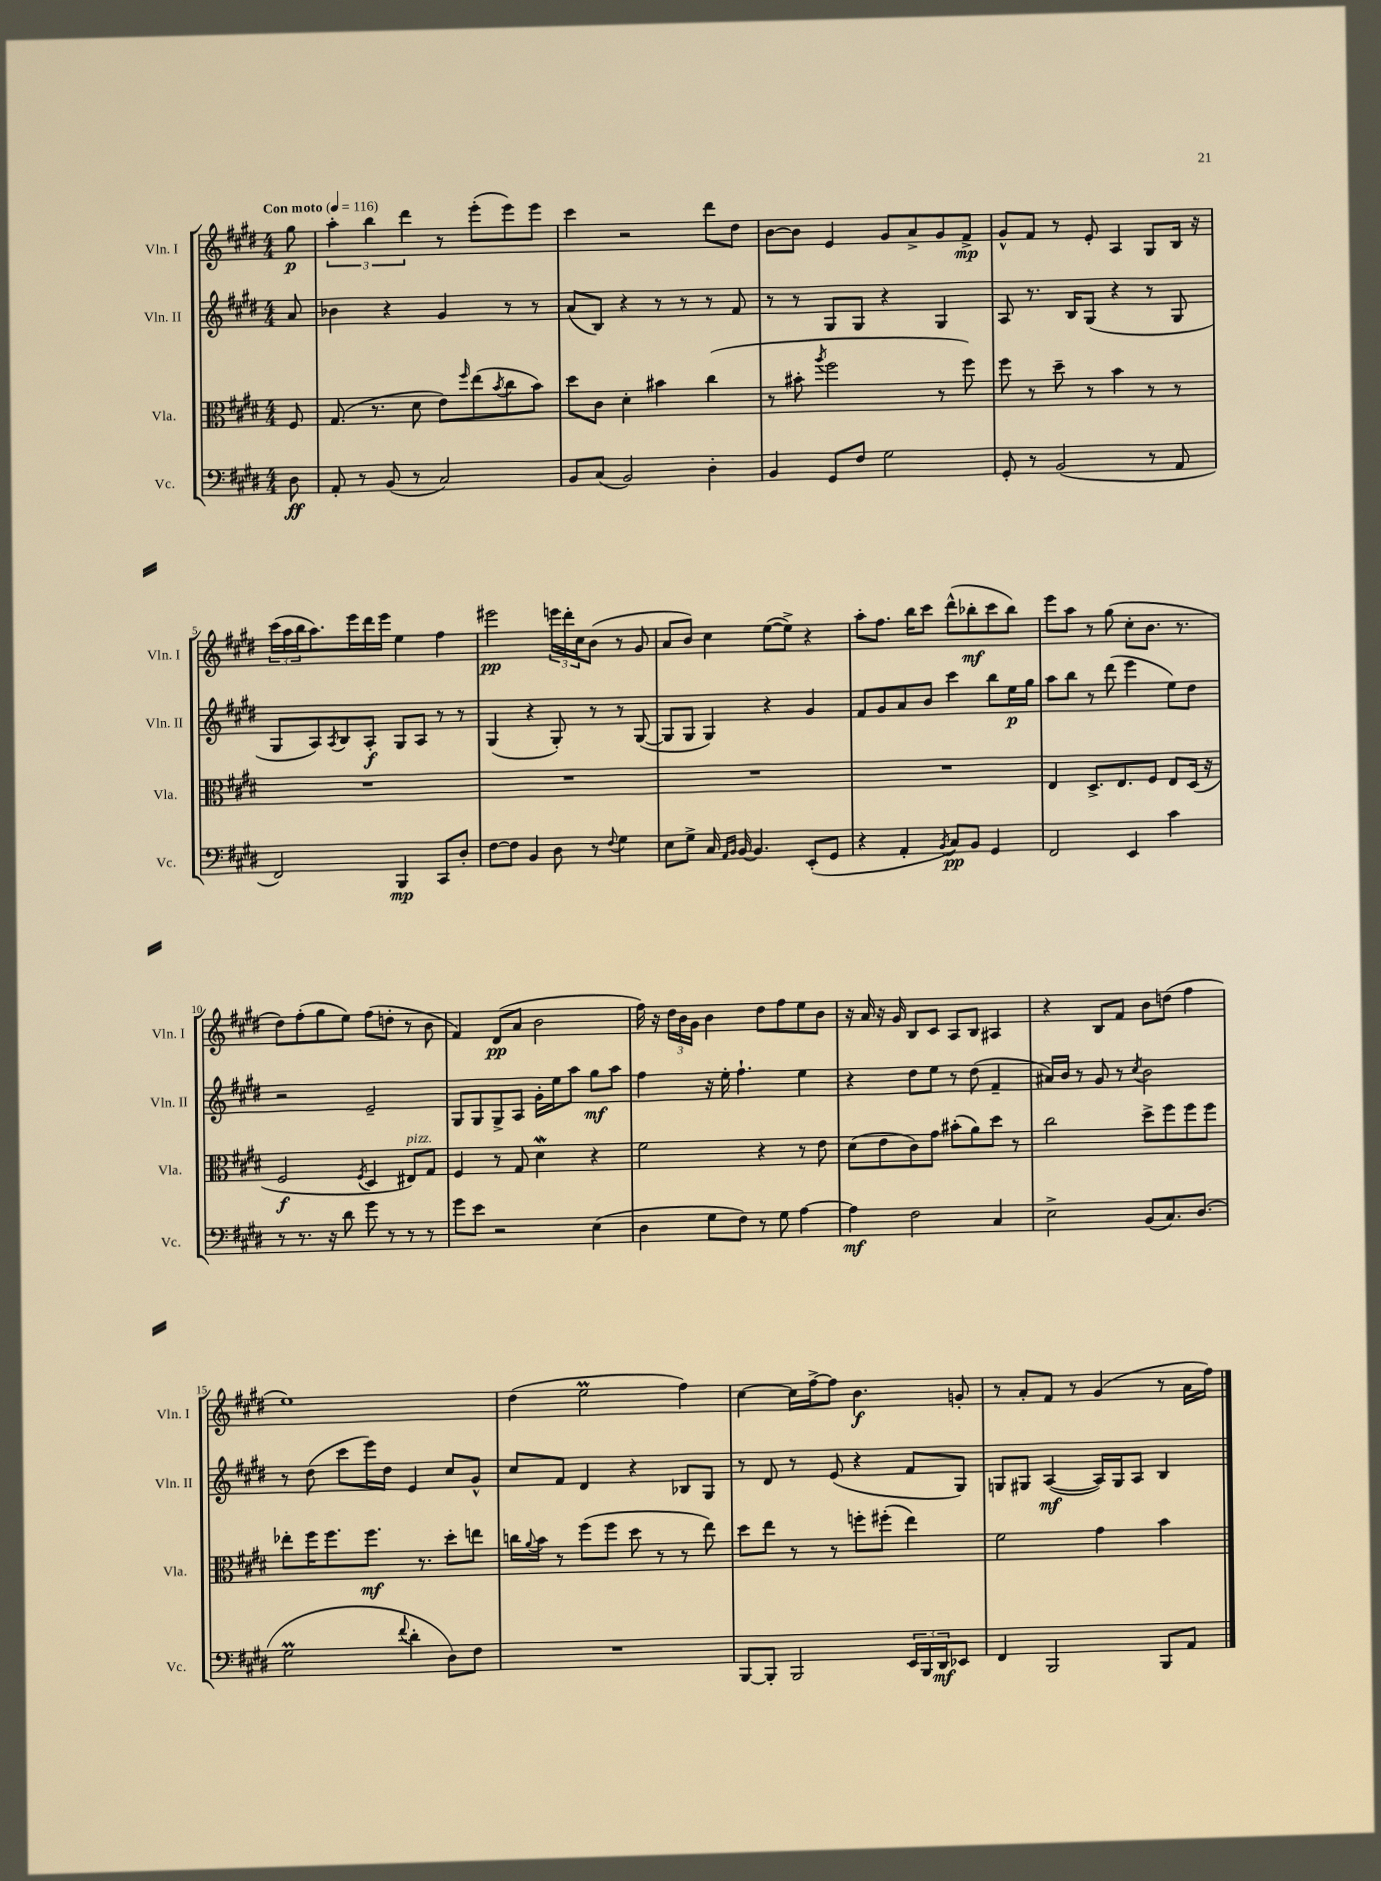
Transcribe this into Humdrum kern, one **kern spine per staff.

**kern	**dynam	**kern	**dynam	**kern	**dynam	**kern	**dynam
*part4	*part4	*part3	*part3	*part2	*part2	*part1	*part1
*staff4	*staff4	*staff3	*staff3	*staff2	*staff2	*staff1	*staff1
*I"Vc.	*	*I"Vla.	*	*I"Vln. II	*	*I"Vln. I	*
*I'Vc.	*	*I'Vla.	*	*I'Vln. II	*	*I'Vln. I	*
*clefF4	*	*clefC3	*	*clefG2	*	*clefG2	*
*k[f#c#g#d#]	*	*k[f#c#g#d#]	*	*k[f#c#g#d#]	*	*k[f#c#g#d#]	*
*M4/4	*	*M4/4	*	*M4/4	*	*M4/4	*
*MM116	*	*MM116	*	*MM116	*	*MM116	*
=	=	=	=	=	=	=	=
!	!	!	!	!	!	!LO:TX:a:B:t=Con moto	!
8D#\	ff	8F#/	.	8a/	.	8gg#\	p
=1	=1	=1	=1	=1	=1	=1	=1
8AA'/	.	(8.G#/	.	4b-X\	.	6aa'\	.
8r	.	.	.	.	.	.	.
.	.	.	.	.	.	6bb\	.
.	.	8.r	.	.	.	.	.
(8BB/	.	.	.	4r	.	.	.
.	.	.	.	.	.	6ddd#\	.
8r	.	8d#\	.	.	.	.	.
2C#/)	.	8e\L)	.	4g#/	.	8r	.
.	.	16qqff#/	.	.	.	.	.
.	.	(8ee\	.	.	.	(8eee'\L	.
.	.	8qb/	.	.	.	.	.
.	.	8cc#\	.	8r	.	8eee\)	.
.	.	8b\J)	.	8r	.	8eee\J	.
=2	=2	=2	=2	=2	=2	=2	=2
8BB/L	.	8dd#\L	.	(8a/L	.	4ccc#\	.
(8C#/J	.	8c#\J	.	8B/J)	.	.	.
2BB/)	.	4d#'\	.	4r	.	2r	.
.	.	4b#X\	.	8r	.	.	.
.	.	.	.	8r	.	.	.
4D#'\	.	(4cc#\	.	8r	.	8ddd#\L	.
.	.	.	.	8f#/	.	8dd#\J	.
=3	=3	=3	=3	=3	=3	=3	=3
4BB/	.	8r	.	8r	.	[8b\L	.
.	.	8b#X'\	.	8r	.	8b\J]	.
.	.	8qaa/	.	.	.	.	.
8GG#/L	.	2ff#\	.	8G#/L	.	4e/	.
8F#/J	.	.	.	8G#/J	.	.	.
2G#\	.	.	.	4r	.	8g#/L	.
.	.	.	.	.	.	8a^/	.
.	.	8r	.	4G#/	.	8g#/	.
.	.	8ff#\)	.	.	.	8f#^/J	mp
=4	=4	=4	=4	=4	=4	=4	=4
8GG#'/	.	8ff#\	.	8A/	.	8g#^^/L	.
8r	.	8r	.	8.r	.	8f#/J	.
(2BB/	.	8dd#~\	.	.	.	8r	.
.	.	.	.	16B/KL	.	.	.
.	.	8r	.	(8G#/J	.	8e'/	.
.	.	4b\	.	4r	.	4A/	.
8r	.	8r	.	8r	.	8G#/L	.
8AA/	.	8r	.	8G#/	.	16B/Jk	.
.	.	.	.	.	.	16r	.
!!LO:LB:g=z
=5	=5	=5	=5	=5	=5	=5	=5
2FF#/)	.	1r	.	8G#/L	.	(24ccc#\LL	.
.	.	.	.	.	.	24aa\	.
.	.	.	.	.	.	24bb\J	.
.	.	.	.	8A/)	.	8.aa\)	.
.	.	.	.	8qA/	.	.	.
.	.	.	.	8B/	.	.	.
.	.	.	.	.	.	16eee\L	.
.	.	.	.	8A'/J	f	16ddd#\	.
.	.	.	.	.	.	16eee\JJ	.
4BBB/	mp	.	.	8G#/L	.	4ee\	.
.	.	.	.	8A/J	.	.	.
8CC#/L	.	.	.	8r	.	4ff#\	.
8D#'/J	.	.	.	8r	.	.	.
=6	=6	=6	=6	=6	=6	=6	=6
[8F#\L	.	1r	.	(4G#/	.	2eee#X\	pp
8F#\J]	.	.	.	.	.	.	.
4BB/	.	.	.	4r	.	.	.
8D#\	.	.	.	8G#'/)	.	24eeen\LL	.
.	.	.	.	.	.	24ddd#'\	.
.	.	.	.	.	.	24cc#\J	.
8r	.	.	.	8r	.	(8b\J	.
8qqF#/	.	.	.	.	.	.	.
4G#\	.	.	.	8r	.	8r	.
.	.	.	.	([8G#/	.	8g#/	.
=7	=7	=7	=7	=7	=7	=7	=7
8E\L	.	1r	.	8G#/L]	.	8a/L	.
8G#^\J	.	.	.	8G#/J	.	8b/J)	.
16C#/	.	.	.	4G#/)	.	4cc#\	.
16qqAA/LL	.	.	.	.	.	.	.
16qqBB/JJ	.	.	.	.	.	.	.
[16BB/	.	.	.	.	.	.	.
4.BB/]	.	.	.	.	.	.	.
.	.	.	.	4r	.	([8ee\L	.
.	.	.	.	.	.	8ee^\J])	.
(8EE'/L	.	.	.	4g#/	.	4r	.
8GG#/J	.	.	.	.	.	.	.
=8	=8	=8	=8	=8	=8	=8	=8
4r	.	1r	.	8f#/L	.	8aa'\L	.
.	.	.	.	8g#/	.	8.ff#\J	.
4AA'/	.	.	.	8a/	.	.	.
.	.	.	.	.	.	16bb\KL	.
.	.	.	.	8b/J	.	8ccc#\J	.
8qBB/	.	.	.	.	.	.	.
8C#/L)	pp	.	.	4ccc#\	.	(8ddd#^^\L	.
8BB/J	.	.	.	.	.	8bb-X'\	mf
4GG#/	.	.	.	8bb\L	.	8ccc#\	.
.	.	.	.	16ee\L	p	8bb-\J)	.
.	.	.	.	16gg#\JJ	.	.	.
=9	=9	=9	=9	=9	=9	=9	=9
2FF#/	.	4E/	.	8aa\L	.	8eee\L	.
.	.	.	.	8bb\J	.	8aa\J	.
.	.	8.D#^/L	.	8r	.	8r	.
.	.	.	.	(8ddd#\	.	(8gg#\	.
.	.	8.E/	.	.	.	.	.
4EE/	.	.	.	4eee\	.	8cc#'\L	.
.	.	8F#/J	.	.	.	8.b\J	.
4c#\	.	8E/L	.	8ee\L)	.	.	.
.	.	.	.	.	.	8.r	.
.	.	(16D#/Jk	.	8dd#\J	.	.	.
.	.	16r	.	.	.	.	.
!!LO:LB:g=z
=10	=10	=10	=10	=10	=10	=10	=10
8r	.	2F#/	f	2r	.	8dd#\L)	.
8.r	.	.	.	.	.	(8ff#'\	.
.	.	.	.	.	.	8gg#\	.
16r	.	.	.	.	.	.	.
8d#\	.	.	.	.	.	8ee\J)	.
.	.	8qF#/	.	.	.	.	.
8g#\	.	4D#/	.	2e~/	.	(8ff#\L	.
8r	.	.	.	.	.	8ddn'\J	.
!	!	!LO:TX:a:i:t=pizz.	!	!	!	!	!
8r	.	8E#X/L)	.	.	.	8r	.
8r	.	8G#/J	.	.	.	8b\	.
=11	=11	=11	=11	=11	=11	=11	=11
8g#\L	.	4F#/	.	8G#/L	.	4f#/)	.
8e\J	.	.	.	8G#/	.	.	.
2r	.	8r	.	8G#^/	.	(8d#/L	pp
.	.	8G#/	.	8A/J	.	8a/J	.
.	.	4d#W\	.	16g#'\LL	.	2b\	.
.	.	.	.	16ee\J	.	.	.
.	.	.	.	8aa\J	.	.	.
(4E\	.	4r	.	8gg#\L	mf	.	.
.	.	.	.	8aa\J	.	.	.
=12	=12	=12	=12	=12	=12	=12	=12
4D#\	.	2f#\	.	4ff#\	.	16ff#\)	.
.	.	.	.	.	.	16r	.
.	.	.	.	.	.	24dd#\LL	.
.	.	.	.	.	.	24b\	.
.	.	.	.	.	.	24g#\JJ	.
8G#\L	.	.	.	16r	.	4b\	.
.	.	.	.	16ee'\	.	.	.
8F#\J)	.	.	.	4.ff#`\	.	.	.
8r	.	4r	.	.	.	8dd#\L	.
8G#\	.	.	.	.	.	8ff#\	.
[4A\	.	8r	.	4ee\	.	8ee\	.
.	.	8e\	.	.	.	8b\J	.
=13	=13	=13	=13	=13	=13	=13	=13
4A\]	mf	(8d#\L	.	4r	.	16r	.
.	.	.	.	.	.	16a/	.
.	.	8e\	.	.	.	16r	.
.	.	.	.	.	.	16g#/	.
2F#\	.	8c#\)	.	8dd#\L	.	8B/L	.
.	.	8g#\J	.	8ee\J	.	8c#/J	.
.	.	(8b#X'\L	.	8r	.	8A/L	.
.	.	8a\)	.	(8dd#\	.	8B/J	.
4C#/	.	8dd#\J	.	4f#~/	.	4A#X/	.
.	.	8r	.	.	.	.	.
=14	=14	=14	=14	=14	=14	=14	=14
2E^\	.	2cc#\	.	16a#X/LL)	.	4r	.
.	.	.	.	16b/JJ	.	.	.
.	.	.	.	8r	.	.	.
.	.	.	.	8g#/	.	8B/L	.
.	.	.	.	8r	.	8f#/J	.
.	.	.	.	8qcc#/	.	.	.
(8BB/L	.	8dd#^\L	.	2b\	.	8b\L	.
8.C#/)	.	8ff#\	.	.	.	(8ddn\J	.
.	.	8ff#\	.	.	.	4ff#\	.
(8.D#/J	.	.	.	.	.	.	.
.	.	8ff#\J	.	.	.	.	.
!!LO:LB:g=z
=15	=15	=15	=15	=15	=15	=15	=15
2G#m\	.	8ee-X'\L	.	8r	.	1ee)	.
.	.	16ff#\K	.	(8dd#\	.	.	.
.	.	8.ff#\	.	.	.	.	.
.	.	.	.	8ccc#\L	.	.	.
.	.	8.ff#\J	mf	16eee\L)	.	.	.
.	.	.	.	16dd#\JJ	.	.	.
8qqf#/	.	.	.	.	.	.	.
4d#'\	.	.	.	4e/	.	.	.
.	.	8.r	.	.	.	.	.
8D#\L)	.	8dd#'\L	.	8cc#/L	.	.	.
8F#\J	.	8een\J	.	8g#^^/J	.	.	.
=16	=16	=16	=16	=16	=16	=16	=16
1r	.	16ccn\LL	.	8cc#/L	.	(4dd#\	.
.	.	8qqa/	.	.	.	.	.
.	.	16b\JJ	.	.	.	.	.
.	.	8r	.	8f#/J	.	.	.
.	.	(8ff#\L	.	4d#/	.	2eeM\	.
.	.	8ff#\J	.	.	.	.	.
.	.	8dd#\	.	4r	.	.	.
.	.	8r	.	.	.	.	.
.	.	8r	.	8B-X/L	.	4ff#\)	.
.	.	8ee\)	.	8G#/J	.	.	.
=17	=17	=17	=17	=17	=17	=17	=17
[8BBB/L	.	8dd#\L	.	8r	.	[4cc#\	.
8BBB'/J]	.	8ee\J	.	8d#/	.	.	.
2BBB/	.	8r	.	8r	.	16cc#\LL]	.
.	.	.	.	.	.	[16ff#^\J	.
.	.	8r	.	(8e/	.	8ff#\J]	.
.	.	8ffn'\L	.	4r	.	4.b\	f
.	.	(8ff#X'\J	.	.	.	.	.
24EE/LL	.	4ee\)	.	8f#/L	.	.	.
24BBB/	.	.	.	.	.	.	.
24DD#/J	mf	.	.	.	.	.	.
8EE-X/J	.	.	.	8G#/J)	.	8gn'/	.
=18	=18	=18	=18	=18	=18	=18	=18
4FF#/	.	2f#\	.	8Gn/L	.	8r	.
.	.	.	.	8G#X/J	.	8a'/L	.
2BBB/	.	.	.	([4A/	mf	8f#/J	.
.	.	.	.	.	.	8r	.
.	.	4g#\	.	16A/LL])	.	(4g#/	.
.	.	.	.	16G#/J	.	.	.
.	.	.	.	8A/J	.	.	.
8BBB/L	.	4b\	.	4B/	.	8r	.
8AA/J	.	.	.	.	.	16a\LL	.
.	.	.	.	.	.	16ff#\JJ)	.
==	==	==	==	==	==	==	==
*-	*-	*-	*-	*-	*-	*-	*-
